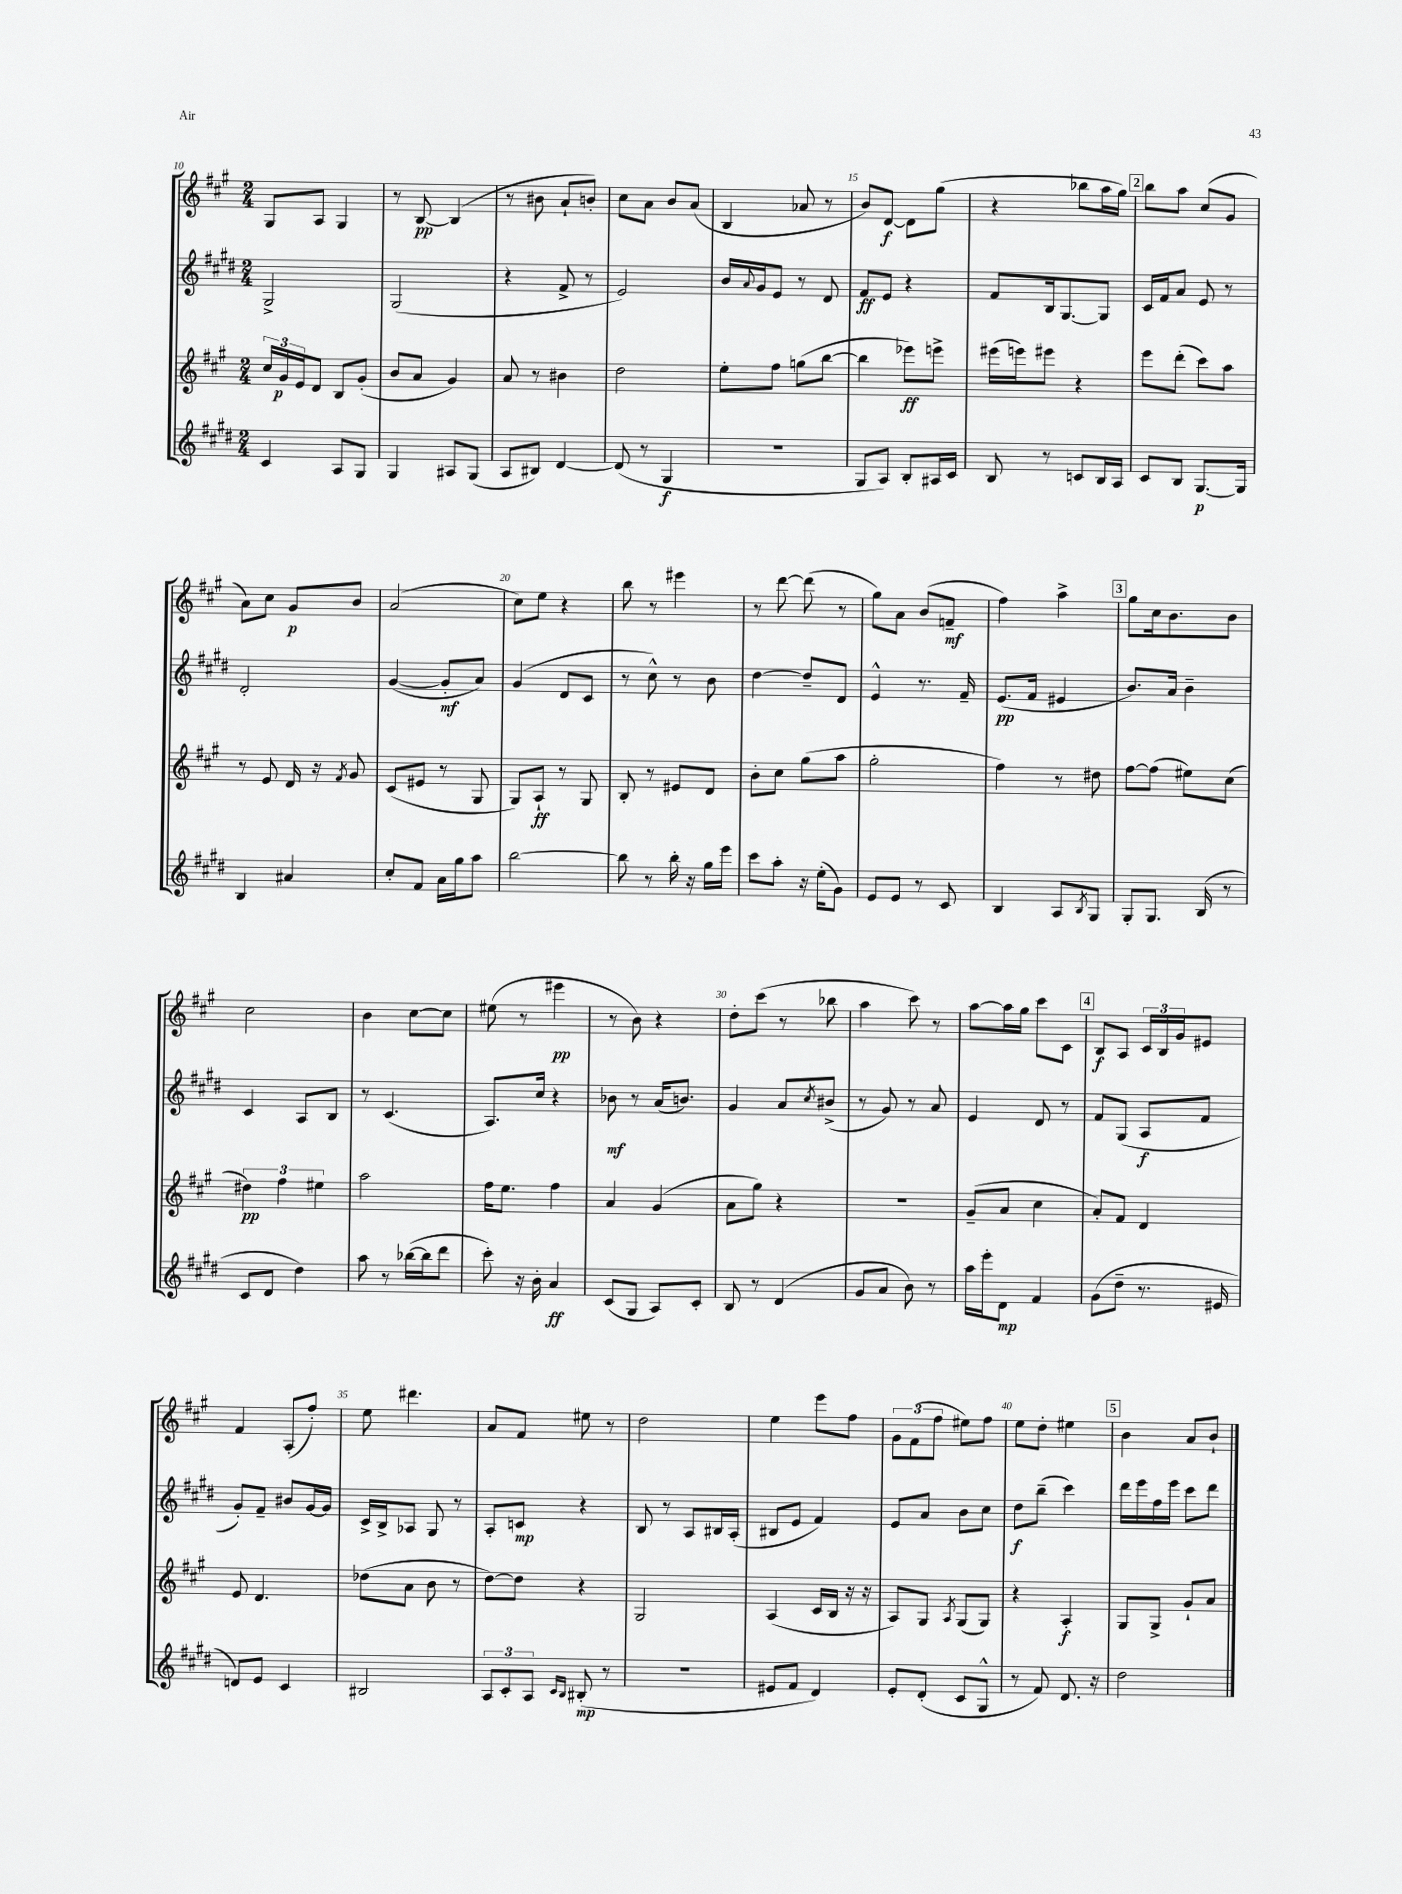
<<
\new StaffGroup <<
\new Staff = "s0" {
    \clef treble \key a \major \numericTimeSignature \time 2/4
    gis8 a8 gis4 |
    r8 b8~\pp b4( |
    r8 bis'8 a'8-! b'8-.) |
    cis''8 a'8 b'8 a'8( |
    b4 aes'8 r8 |
    b'8) d'8~\f d'8 gis''8( |
    r4 bes''8 a''16 gis''16) |
    \mark \markup { \box "2" } b''8 a''8 cis''8( gis'8 |
    a'8) cis''8 gis'8\p b'8 |
    a'2( |
    cis''8) e''8 r4 |
    b''8 r8 eis'''4 |
    r8 d'''8~ d'''8( r8 |
    gis''8) a'8 b'8( f'8--\mf |
    fis''4) a''4-> |
    \mark \markup { \box "3" } gis''8 cis''16 b'8. b'8 |
    cis''2 |
    b'4 cis''8~ cis''8 |
    eis''8( r8 eis'''4\pp |
    r8 b'8) r4 |
    d''8-. cis'''8( r8 bes''8 |
    a''4 cis'''8) r8 |
    a''8~ a''16 gis''16 cis'''8 cis'8 |
    \mark \markup { \box "4" } b8\f a8 \tuplet 3/2 { cis'16 b16 gis'16 } eis'8 |
    fis'4 a8-.( fis''8-.) |
    e''8 dis'''4. |
    a'8 fis'8 eis''8 r8 |
    d''2 |
    e''4 e'''8 fis''8 |
    \tuplet 3/2 { gis'8 fis'8( fis''8 } eis''8) fis''8 |
    e''8 d''8-. eis''4 |
    \mark \markup { \box "5" } b'4 a'8 b'8-! \bar "|." |
}
\new Staff = "s1" {
    \clef treble \key e \major \numericTimeSignature \time 2/4
    gis2-> |
    gis2( |
    r4 fis'8-> r8 |
    e'2) |
    b'16 \appoggiatura { a'8 } gis'16 e'8 r8 dis'8 |
    fis'8\ff e'8 r4 |
    fis'8 b16 gis8.~ gis8 |
    \mark \markup { \box "2" } cis'16 fis'16 a'8 e'8 r8 |
    dis'2-. |
    gis'4~( gis'8-.\mf a'8) |
    gis'4( dis'8 cis'8 |
    r8 cis''8-^) r8 b'8 |
    dis''4~ dis''8-- dis'8 |
    e'4-^ r8. fis'16-- |
    e'8.\pp( fis'16 eis'4 |
    \mark \markup { \box "3" } b'8.) a'16 b'4-- |
    cis'4 a8 b8 |
    r8 cis'4.( |
    a8.) cis''16 r4 |
    bes'8\mf r8 a'16( b'8.) |
    gis'4 a'8 \acciaccatura { cis''8 } bis'8->( |
    r8 gis'8) r8 a'8 |
    e'4 dis'8 r8 |
    \mark \markup { \box "4" } fis'8 gis8( a8\f fis'8 |
    gis'8-.) fis'8-- bis'8 gis'16~ gis'16 |
    cis'16-> b16-> aes8 gis8 r8 |
    a8-. c'8\mp r4 |
    b8 r8 a8 bis16 a16-.( |
    bis8 e'8 fis'4) |
    e'8 a'8 b'8 cis''8 |
    dis''8\f b''8--( cis'''4) |
    \mark \markup { \box "5" } dis'''16 e'''16 fis''16 e'''16 cis'''8 dis'''8 \bar "|." |
}
\new Staff = "s2" {
    \clef treble \key a \major \numericTimeSignature \time 2/4
    \tuplet 3/2 { cis''16 gis'16\p e'16 } d'8 b8 gis'8-.( |
    b'8 a'8 gis'4) |
    a'8 r8 bis'4 |
    d''2 |
    e''8-. fis''8 g''8( b''8~ |
    b''4 ees'''8\ff) e'''8-> |
    eis'''16( e'''16) eis'''8 r4 |
    \mark \markup { \box "2" } e'''8 d'''8-.( cis'''8) a''8 |
    r8 e'8 d'16 r16 \acciaccatura { fis'8 } gis'8 |
    cis'8( eis'8 r8 gis8 |
    gis8) a8-!\ff r8 gis8 |
    b8-. r8 eis'8 d'8 |
    b'8-. cis''8 gis''8( a''8 |
    gis''2-. |
    fis''4) r8 dis''8 |
    \mark \markup { \box "3" } fis''8~ fis''8( eis''8) cis''8( |
    \tuplet 3/2 { dis''4\pp) fis''4 eis''4 } |
    a''2 |
    fis''16 e''8. fis''4 |
    a'4 gis'4( |
    a'8 gis''8) r4 |
    r2 |
    gis'8--( a'8 cis''4 |
    \mark \markup { \box "4" } a'8-.) fis'8 d'4 |
    e'8 d'4. |
    des''8( a'8 b'8 r8 |
    d''8~) d''8 r4 |
    gis2 |
    a4( cis'16 b16 r16 r16 |
    a8) gis8 \acciaccatura { a8 } gis8( gis8) |
    r4 a4-.\f |
    \mark \markup { \box "5" } gis8 gis8-> gis'8-! a'8 \bar "|." |
}
\new Staff = "s3" {
    \clef treble \key e \major \numericTimeSignature \time 2/4
    cis'4 a8 gis8 |
    gis4 ais8 gis8( |
    a8 bis8) dis'4~ |
    dis'8( r8 gis4\f |
    R2 |
    gis8 a8) b8-. ais16 cis'16 |
    b8 r8 c'8 b16 a16 |
    \mark \markup { \box "2" } cis'8 b8 gis8.~\p gis16 |
    b4 ais'4 |
    cis''8-. fis'8 a'16 gis''16 a''8 |
    b''2~ |
    b''8 r8 b''16-. r16 gis''16 e'''16 |
    cis'''8 a''8-. r16 e''16-.( gis'8) |
    e'8 e'8 r8 cis'8 |
    b4 a8 \acciaccatura { b8 } gis8 |
    \mark \markup { \box "3" } gis8-. gis8. b16( r8 |
    cis'8 dis'8 dis''4) |
    a''8 r8 bes''16~( bes''16 dis'''8 |
    cis'''8-.) r16 b'16-. a'4\ff |
    cis'8( gis8 a8) cis'8-. |
    b8 r8 dis'4( |
    gis'8 a'8 b'8) r8 |
    a''16 e'''16-. dis'8\mp fis'4 |
    \mark \markup { \box "4" } gis'8( dis''8-- r8. eis'16 |
    d'8) e'8 cis'4 |
    bis2 |
    \tuplet 3/2 { a8 cis'8-. a8 } \grace { cis'16 b16 } bis8-.\mp( r8 |
    r2 |
    eis'8 fis'8 dis'4) |
    e'8-. dis'8-.( cis'8 gis8-^ |
    r8 fis'8) dis'8. r16 |
    \mark \markup { \box "5" } dis''2 \bar "|." |
}
>>
>>
\layout { \context { \Score currentBarNumber = #10 \override BarNumber.break-visibility = ##(#f #t #t) barNumberVisibility = #(every-nth-bar-number-visible 5) } }
